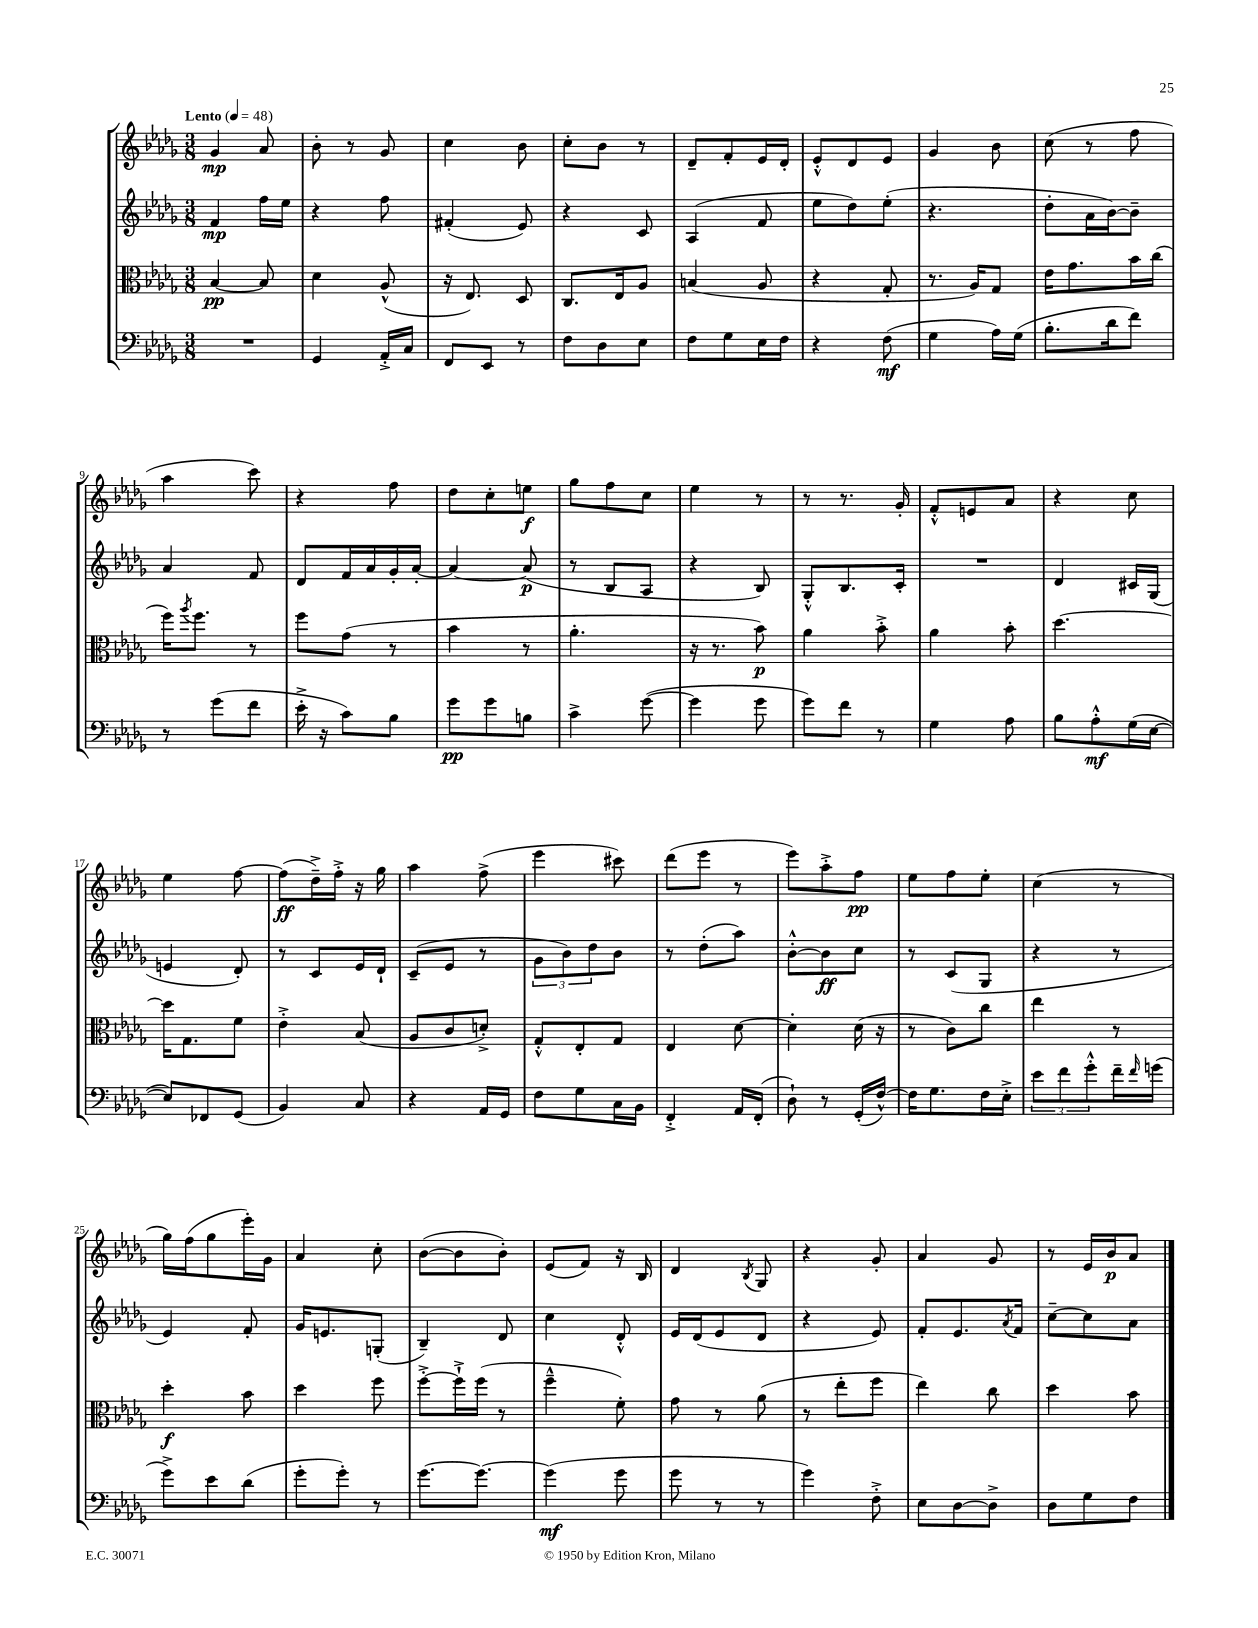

**kern	**dynam	**kern	**dynam	**kern	**dynam	**kern	**dynam
*part4	*part4	*part3	*part3	*part2	*part2	*part1	*part1
*staff4	*staff4	*staff3	*staff3	*staff2	*staff2	*staff1	*staff1
*clefF4	*	*clefC3	*	*clefG2	*	*clefG2	*
*k[b-e-a-d-g-]	*	*k[b-e-a-d-g-]	*	*k[b-e-a-d-g-]	*	*k[b-e-a-d-g-]	*
*M3/8	*	*M3/8	*	*M3/8	*	*M3/8	*
*MM48	*	*MM48	*	*MM48	*	*MM48	*
=1	=1	=1	=1	=1	=1	=1	=1
!	!	!	!	!	!	!LO:TX:a:B:t=Lento	!
4.r	.	[4B-/	pp	4f/	mp	4g-/	mp
.	.	8B-/]	.	16ff\LL	.	8a-/	.
.	.	.	.	16ee-\JJ	.	.	.
=2	=2	=2	=2	=2	=2	=2	=2
4GG-/	.	4d-\	.	4r	.	8b-'\	.
.	.	.	.	.	.	8r	.
16AA-'^/LL	.	(8A-^^/	.	8ff\	.	8g-/	.
16C/JJ	.	.	.	.	.	.	.
=3	=3	=3	=3	=3	=3	=3	=3
8FF/L	.	16r	.	(4f#X'/	.	4cc\	.
.	.	8.E-/)	.	.	.	.	.
8EE-/J	.	.	.	.	.	.	.
8r	.	8D-/	.	8e-/)	.	8b-\	.
=4	=4	=4	=4	=4	=4	=4	=4
8F\L	.	8.C/L	.	4r	.	8cc'\L	.
8D-\	.	.	.	.	.	8b-\J	.
.	.	16E-/k	.	.	.	.	.
8E-\J	.	8A-/J	.	8c/	.	8r	.
=5	=5	=5	=5	=5	=5	=5	=5
8F\L	.	(4Bn/	.	(4A-/	.	8d-~/L	.
8G-\	.	.	.	.	.	8f'/	.
16E-\L	.	8A-/	.	8f/	.	16e-/L	.
16F\JJ	.	.	.	.	.	16d-'/JJ	.
=6	=6	=6	=6	=6	=6	=6	=6
4r	.	4r	.	8ee-\L	.	8e-'^^/L	.
.	.	.	.	8dd-\)	.	8d-/	.
(8F\	mf	8G-'/	.	(8ee-'\J	.	8e-/J	.
=7	=7	=7	=7	=7	=7	=7	=7
4G-\	.	8.r	.	4.r	.	4g-/	.
.	.	16A-/KL)	.	.	.	.	.
16A-\LL)	.	8G-/J	.	.	.	8b-\	.
(16G-\JJ	.	.	.	.	.	.	.
=8	=8	=8	=8	=8	=8	=8	=8
8.B-'\L	.	16e-\KL	.	8dd-'\L	.	(8cc\	.
.	.	8.g-\	.	.	.	.	.
.	.	.	.	16a-\L	.	8r	.
16d-\k	.	.	.	[16b-\J)	.	.	.
8f\J)	.	16b-\L	.	8b-~\J]	.	8ff\	.
.	.	(16cc\JJ	.	.	.	.	.
!!LO:LB:g=z
=9	=9	=9	=9	=9	=9	=9	=9
8r	.	16ff\KL)	.	4a-/	.	4aa-\	.
.	.	8qaa-/	.	.	.	.	.
.	.	8.ff\J	.	.	.	.	.
(8g-\L	.	.	.	.	.	.	.
8f\J	.	8r	.	8f/	.	8ccc\)	.
=10	=10	=10	=10	=10	=10	=10	=10
16e-'^\	.	8ff\L	.	8d-/L	.	4r	.
16r	.	.	.	.	.	.	.
8c\L)	.	(8g-\J	.	16f/L	.	.	.
.	.	.	.	16a-/	.	.	.
8B-\J	.	8r	.	16g-'/	.	8ff\	.
.	.	.	.	[16a-'/JJ	.	.	.
=11	=11	=11	=11	=11	=11	=11	=11
8g-\L	pp	4b-\	.	4a-/_	.	8dd-\L	.
8g-\	.	.	.	.	.	8cc'\	.
8Bn\J	.	8r	.	(8a-/]	p	8een\J	f
=12	=12	=12	=12	=12	=12	=12	=12
4c^\	.	4.a-'\	.	8r	.	8gg-\L	.
.	.	.	.	8B-/L	.	8ff\	.
([8g-\	.	.	.	8A-/J	.	8cc\J	.
=13	=13	=13	=13	=13	=13	=13	=13
4g-\]	.	16r	.	4r	.	4ee-\	.
.	.	8.r	.	.	.	.	.
8g-\	.	8b-\)	p	8B-/)	.	8r	.
=14	=14	=14	=14	=14	=14	=14	=14
8g-\L)	.	4a-\	.	8G-'^^/L	.	8r	.
8f\J	.	.	.	8.B-/	.	8.r	.
8r	.	8b-'^\	.	.	.	.	.
.	.	.	.	16c'/Jk	.	16g-'/	.
=15	=15	=15	=15	=15	=15	=15	=15
4G-\	.	4a-\	.	4.r	.	8f'^^/L	.
.	.	.	.	.	.	8en/	.
8A-\	.	8b-'\	.	.	.	8a-/J	.
=16	=16	=16	=16	=16	=16	=16	=16
8B-\L	.	[4.dd-\	.	4d-/	.	4r	.
8A-'^^\	mf	.	.	.	.	.	.
(16G-\L	.	.	.	16c#X/LL	.	8cc\	.
[16E-\JJ	.	.	.	(16G-/JJ	.	.	.
!!LO:LB:g=z
=17	=17	=17	=17	=17	=17	=17	=17
8E-/L])	.	16dd-\KL]	.	4en/	.	4ee-\	.
.	.	8.G-\	.	.	.	.	.
8FF-X/	.	.	.	.	.	.	.
(8GG-/J	.	8f\J	.	8d-'/)	.	[8ff\	.
=18	=18	=18	=18	=18	=18	=18	=18
4BB-/)	.	4e-'^\	.	8r	.	(8ff\L]	ff
.	.	.	.	8c/L	.	16dd-~^\L)	.
.	.	.	.	.	.	16ff'^\JJ	.
8C/	.	(8B-/	.	16e-/L	.	16r	.
.	.	.	.	16d-`/JJ	.	16gg-\	.
=19	=19	=19	=19	=19	=19	=19	=19
4r	.	8A-/L	.	(8c~/L	.	4aa-\	.
.	.	8c/	.	8e-/J	.	.	.
16AA-/LL	.	8dn'^/J)	.	8r	.	(8ff^\	.
16GG-/JJ	.	.	.	.	.	.	.
=20	=20	=20	=20	=20	=20	=20	=20
8F\L	.	8G-'^^/L	.	12g-\L	.	4eee-\	.
.	.	.	.	12b-\)	.	.	.
8G-\	.	8E-'/	.	.	.	.	.
.	.	.	.	12dd-\	.	.	.
16C\L	.	8G-/J	.	8b-\J	.	8ccc#X\)	.
16BB-\JJ	.	.	.	.	.	.	.
=21	=21	=21	=21	=21	=21	=21	=21
4FF'^/	.	4E-/	.	8r	.	(8ddd-\L	.
.	.	.	.	(8dd-'\L	.	8eee-\J	.
16AA-/LL	.	[8d-\	.	8aa-\J)	.	8r	.
(16FF'/JJ	.	.	.	.	.	.	.
=22	=22	=22	=22	=22	=22	=22	=22
8D-`\)	.	4d-'\]	.	[8b-'^^\L	.	8eee-\L)	.
8r	.	.	.	8b-\]	ff	8aa-'^\	.
(16GG-'/LL	.	(16d-\	.	8cc\J	.	8ff\J	pp
[16F^^/JJ)	.	16r	.	.	.	.	.
=23	=23	=23	=23	=23	=23	=23	=23
16F\KL]	.	8r	.	8r	.	8ee-\L	.
8.G-\	.	.	.	.	.	.	.
.	.	8c\L)	.	(8c/L	.	8ff\	.
16F\L	.	8cc\J	.	8G-/J	.	8ee-'\J	.
16E-'^\JJ	.	.	.	.	.	.	.
=24	=24	=24	=24	=24	=24	=24	=24
12e-\L	.	4ee-\	.	4r	.	(4cc\	.
12f\	.	.	.	.	.	.	.
12g-'^^\	.	.	.	.	.	.	.
16f~\L	.	8r	.	8r	.	8r	.
16qqf/	.	.	.	.	.	.	.
(16gn\JJ	.	.	.	.	.	.	.
!!LO:LB:g=z
=25	=25	=25	=25	=25	=25	=25	=25
8g-^\L)	.	4dd-'\	f	4e-/)	.	16gg-\LL)	.
.	.	.	.	.	.	(16ff\J	.
8e-\	.	.	.	.	.	8gg-\	.
(8d-\J	.	8b-\	.	8f'/	.	16eee-'\L)	.
.	.	.	.	.	.	16g-\JJ	.
=26	=26	=26	=26	=26	=26	=26	=26
8g-'\L	.	4dd-\	.	16g-/KL	.	4a-/	.
.	.	.	.	8.en/	.	.	.
8g-'\J)	.	.	.	.	.	.	.
8r	.	8ff\	.	(8Gn'/J	.	8cc'\	.
=27	=27	=27	=27	=27	=27	=27	=27
[8.g-\L	.	[8ff'^\L	.	4B-~/)	.	([8b-\L	.
.	.	16ff`^\L]	.	.	.	8b-\]	.
8.g-\J_	.	(16ff\JJ	.	.	.	.	.
.	.	8r	.	8d-/	.	8b-'\J)	.
=28	=28	=28	=28	=28	=28	=28	=28
(4g-\]	mf	4ff~^^\	.	4cc\	.	(8e-/L	.
.	.	.	.	.	.	8f/J)	.
8g-\	.	8f'\)	.	8d-'^^/	.	16r	.
.	.	.	.	.	.	16B-/	.
=29	=29	=29	=29	=29	=29	=29	=29
8g-\	.	8g-\	.	16e-/LL	.	4d-/	.
.	.	.	.	(16d-/J	.	.	.
8r	.	8r	.	8e-/	.	.	.
.	.	.	.	.	.	8qB-/	.
8r	.	(8a-\	.	8d-/J	.	8G-/	.
=30	=30	=30	=30	=30	=30	=30	=30
4g-\)	.	8r	.	4r	.	4r	.
.	.	8ee-'\L	.	.	.	.	.
8F'^\	.	8ff\J	.	8e-/)	.	8g-'/	.
=31	=31	=31	=31	=31	=31	=31	=31
8E-\L	.	4ee-\)	.	8f'/L	.	4a-/	.
[8D-\	.	.	.	8.e-/	.	.	.
8D-^\J]	.	8cc\	.	.	.	8g-/	.
.	.	.	.	8qa-/	.	.	.
.	.	.	.	16f/Jk	.	.	.
=32	=32	=32	=32	=32	=32	=32	=32
8D-\L	.	4dd-\	.	[8cc~\L	.	8r	.
8G-\	.	.	.	8cc\]	.	16e-/LL	.
.	.	.	.	.	.	16b-/J	p
8F\J	.	8b-\	.	8a-\J	.	8a-/J	.
==	==	==	==	==	==	==	==
*-	*-	*-	*-	*-	*-	*-	*-
